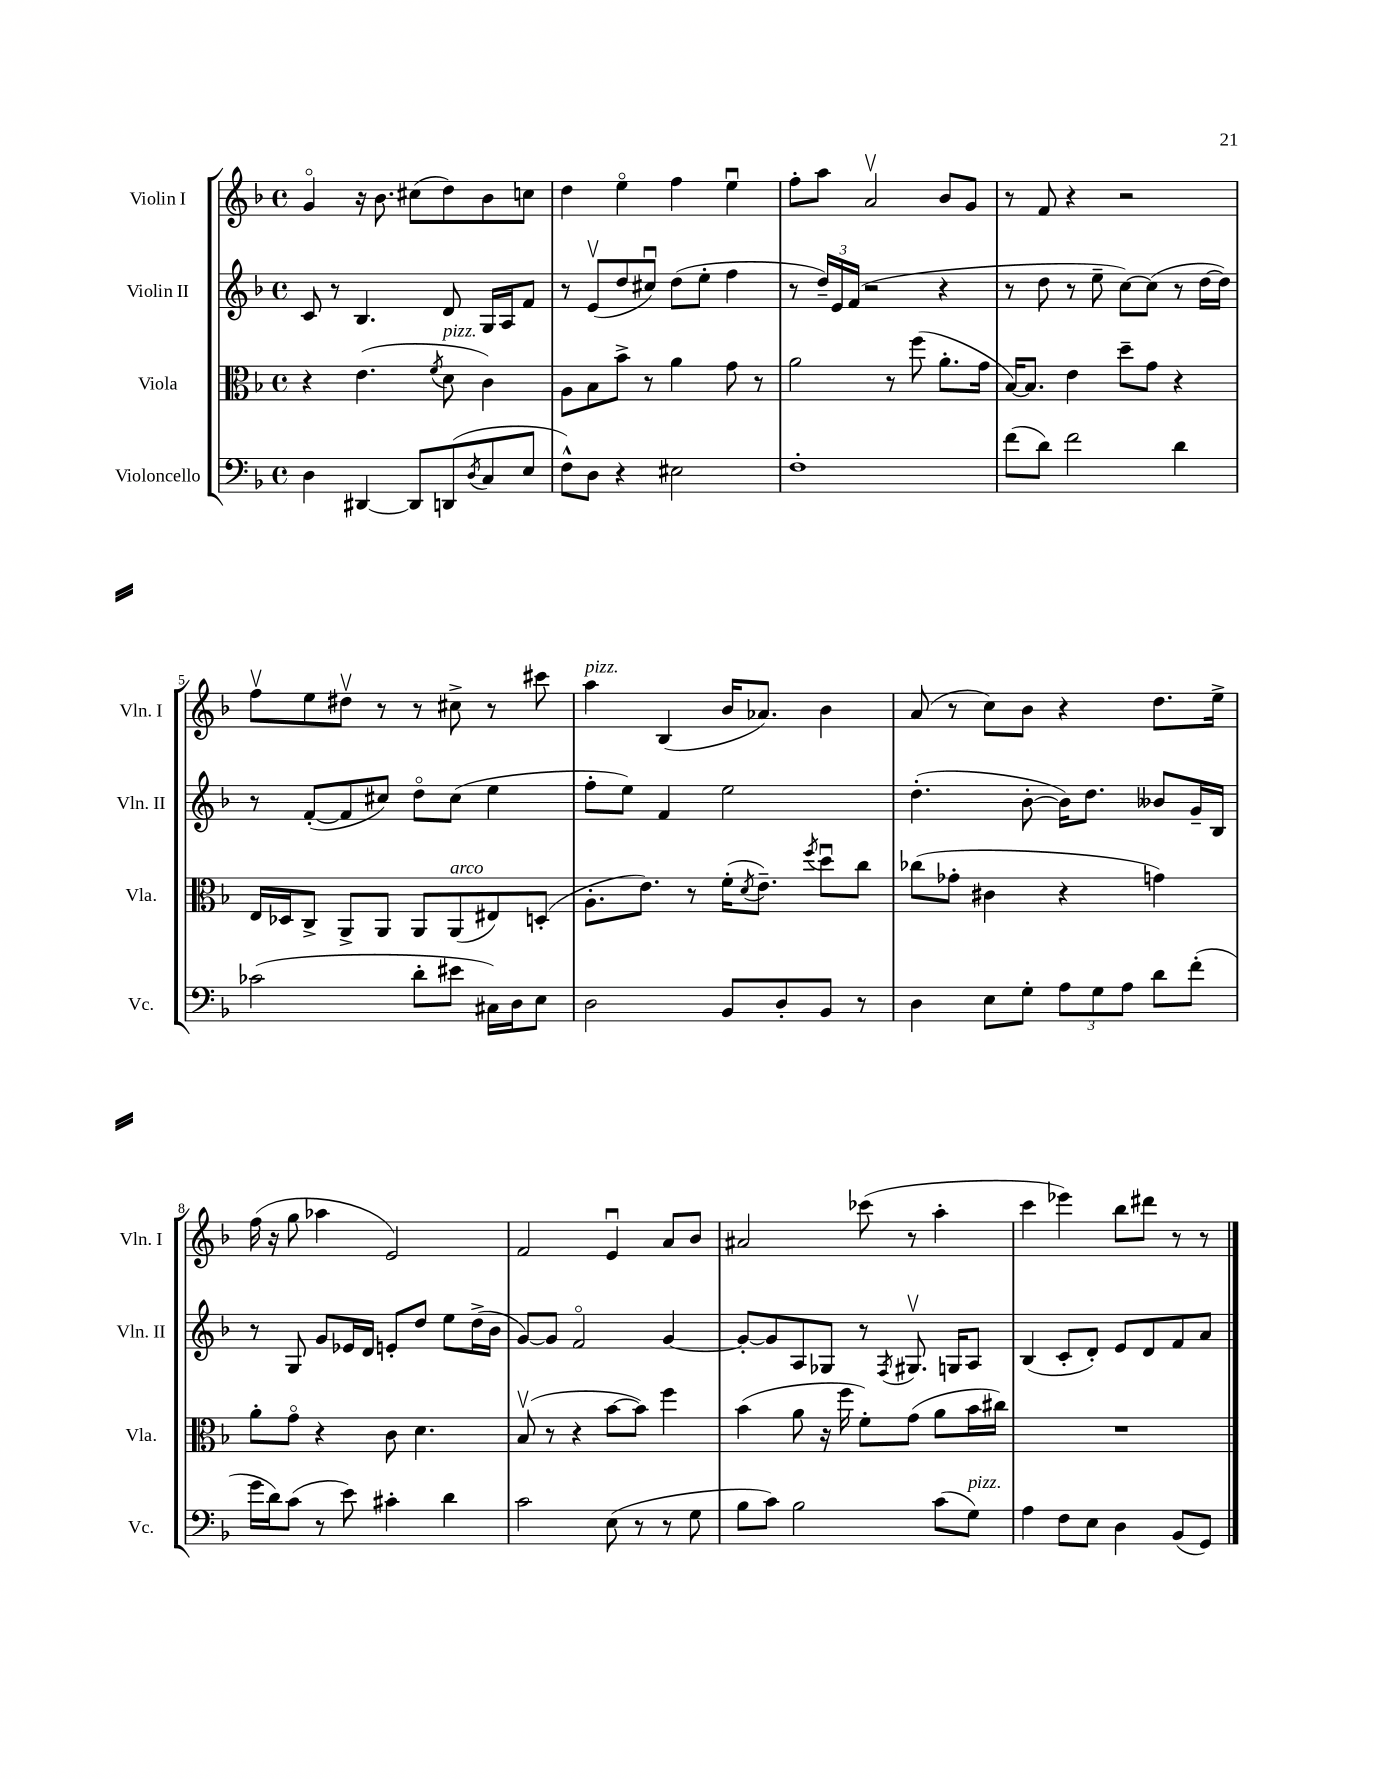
<<
\new StaffGroup <<
\new Staff = "s0" \with { instrumentName = "Violin I" shortInstrumentName = "Vln. I" } {
    \clef treble \key f \major \defaultTimeSignature \time 4/4
    g'4\flageolet r16 bes'8. cis''8( d''8) bes'8 c''8 |
    d''4 e''4\flageolet f''4 e''4\downbow |
    f''8-. a''8 a'2\upbow bes'8 g'8 |
    r8 f'8 r4 r2 |
    f''8\upbow e''8 dis''8\upbow r8 r8 cis''8-> r8 cis'''8 |
    a''4^\markup { \italic "pizz." } bes4( bes'16 aes'8.) bes'4 |
    a'8( r8 c''8) bes'8 r4 d''8. e''16-> |
    f''16( r16 g''8 aes''4 e'2) |
    f'2 e'4\downbow a'8 bes'8 |
    ais'2 ces'''8( r8 a''4-. |
    c'''4 ees'''4) bes''8 dis'''8 r8 r8 \bar "|." |
}
\new Staff = "s1" \with { instrumentName = "Violin II" shortInstrumentName = "Vln. II" } {
    \clef treble \key f \major \defaultTimeSignature \time 4/4
    c'8 r8 bes4. d'8 g16 a16 f'8 |
    r8 e'8\upbow( d''8 cis''8\downbow) d''8( e''8-. f''4 |
    r8 \tuplet 3/2 { d''16--) e'16 f'16( } r2 r4 |
    r8 d''8 r8 e''8-- c''8~) c''8( r8 d''16~ d''16) |
    r8 f'8~-.( f'8 cis''8) d''8\flageolet cis''8( e''4 |
    f''8-. e''8) f'4 e''2 |
    d''4.-.( bes'8~-. bes'16) d''8. beses'8 g'16-- bes16 |
    r8 g8 g'8 ees'16 d'16 e'8-. d''8 e''8 d''16->( bes'16 |
    g'8~) g'8 f'2\flageolet g'4~ |
    g'8~-. g'8 a8 ges8 r8 \acciaccatura { f8 } gis8.\upbow g16 a8 |
    bes4( c'8-. d'8-.) e'8 d'8 f'8 a'8 \bar "|." |
}
\new Staff = "s2" \with { instrumentName = "Viola" shortInstrumentName = "Vla." } {
    \clef alto \key f \major \defaultTimeSignature \time 4/4
    r4 e'4.( \acciaccatura { f'8 } d'8^\markup { \italic "pizz." } c'4) |
    a8 bes8 bes'8-> r8 a'4 g'8 r8 |
    a'2 r8 f''8( a'8.-. g'16 |
    bes16~) bes8. e'4 d''8-- g'8 r4 |
    e16 des16 c8-> a,8-> a,8 a,8 a,8^\markup { \italic "arco" }( eis8) d8-.( |
    a8.-. e'8.) r8 f'16-.( \acciaccatura { d'8 } e'8.--) \acciaccatura { f''8 } d''8\downbow c''8 |
    ces''8( ges'8-. cis'4 r4 g'4) |
    a'8-. g'8\flageolet r4 c'8 d'4. |
    bes8\upbow( r8 r4 bes'8~ bes'8) f''4 |
    bes'4( a'8 r16 f''16 f'8-.) g'8( a'8 bes'16 cis''16) |
    R1 \bar "|." |
}
\new Staff = "s3" \with { instrumentName = "Violoncello" shortInstrumentName = "Vc." } {
    \clef bass \key f \major \defaultTimeSignature \time 4/4
    d4 dis,4~ dis,8 d,8( \acciaccatura { d8 } c8 e8 |
    f8-^) d8 r4 eis2 |
    f1-. |
    f'8( d'8) f'2 d'4 |
    ces'2( d'8-. eis'8 cis16) d16 e8 |
    d2 bes,8 d8-. bes,8 r8 |
    d4 e8 g8-. \tuplet 3/2 { a8 g8 a8 } d'8 f'8-.( |
    g'16 d'16) c'8( r8 e'8) cis'4-. d'4 |
    c'2 e8( r8 r8 g8 |
    bes8 c'8) bes2 c'8( g8^\markup { \italic "pizz." }) |
    a4 f8 e8 d4 bes,8( g,8) \bar "|." |
}
>>
>>
